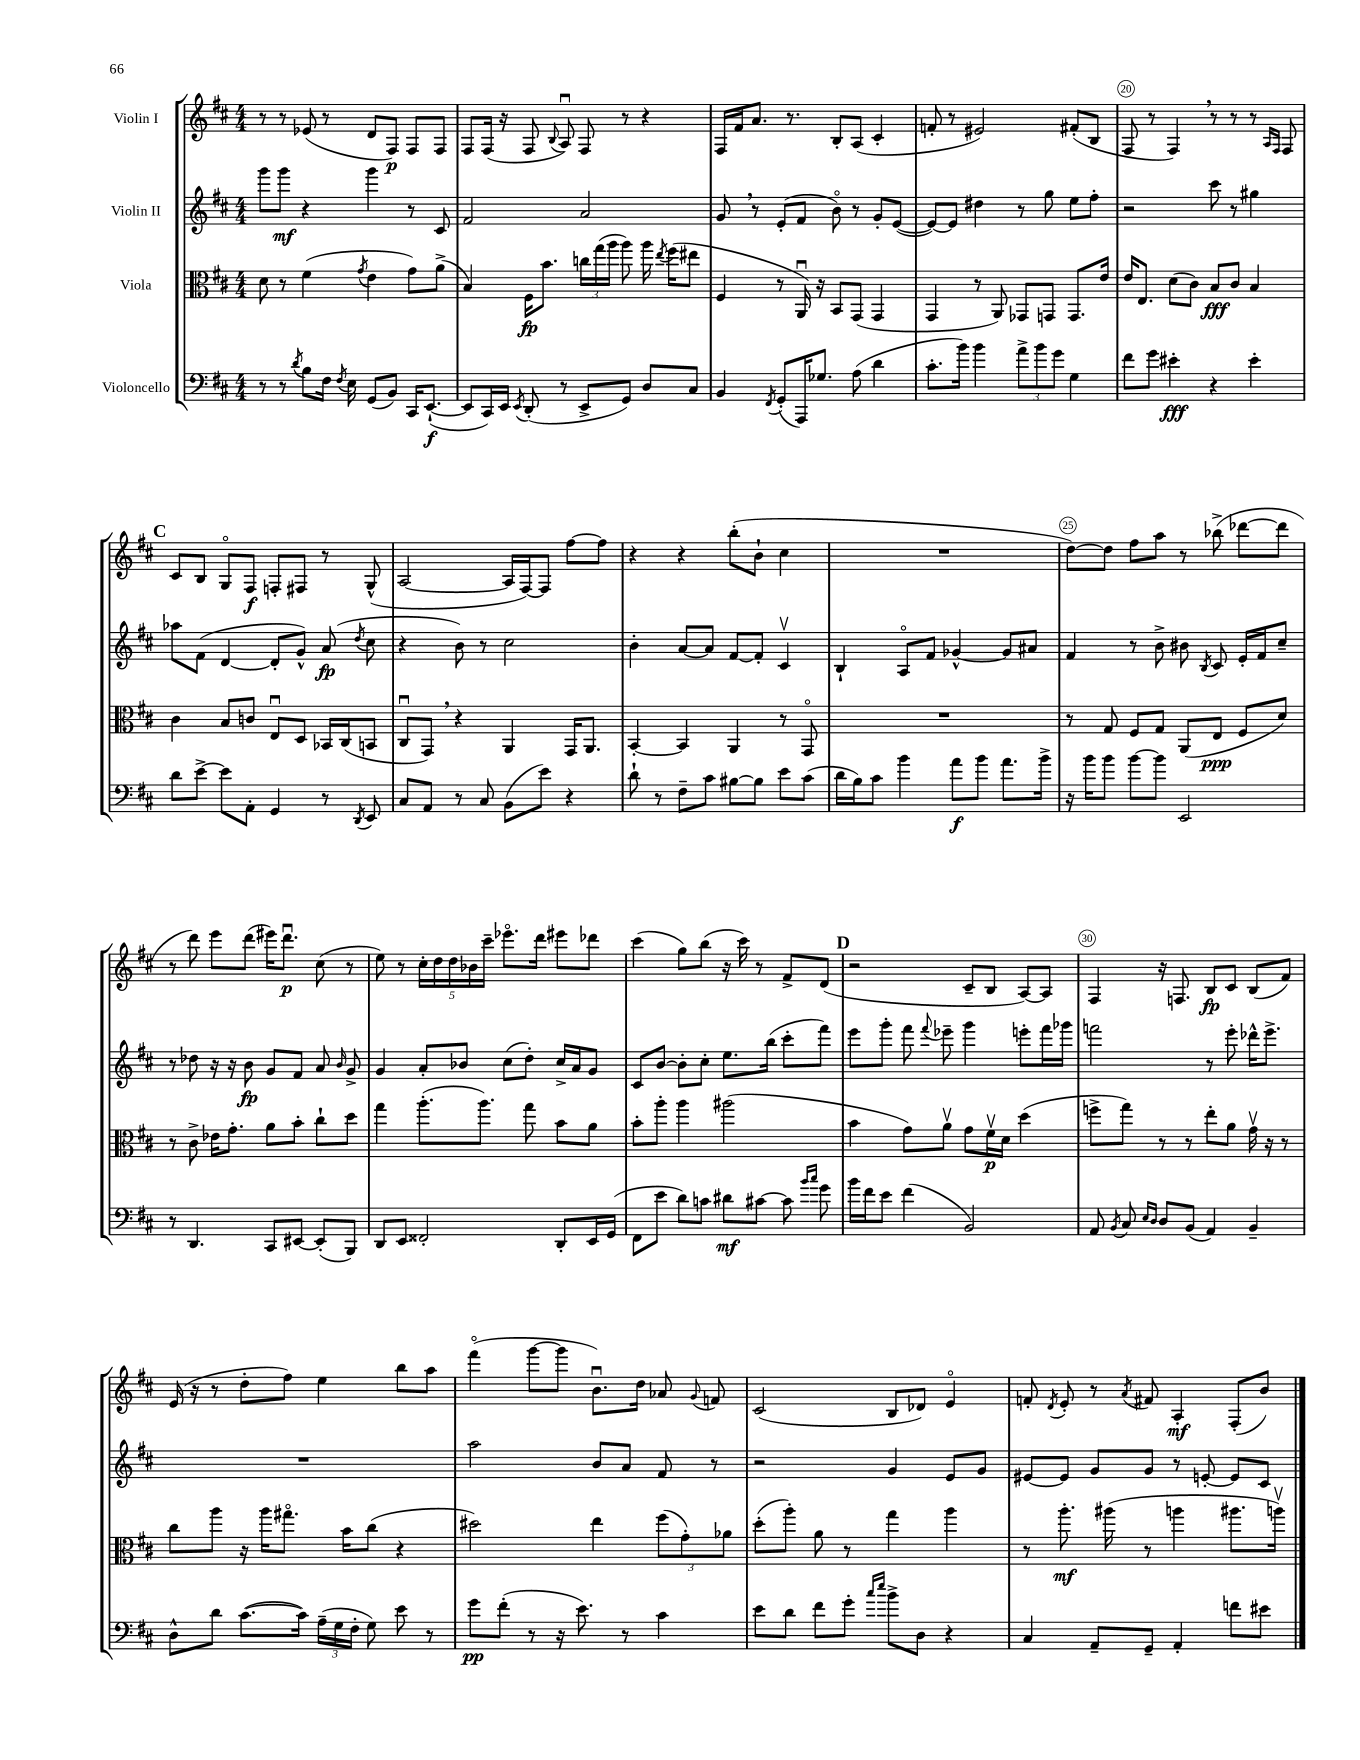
<<
\new StaffGroup <<
\new Staff = "s0" \with { instrumentName = "Violin I" } {
    \clef treble \key d \major \numericTimeSignature \time 4/4
    \autoBeamOff r8 r8 ees'8( r8 d'8[ fis8]\p) fis8[ fis8] |
    fis8[ fis16]( r16 fis8 \appoggiatura { b8 } a8\downbow) fis8 r8 r4 |
    fis16[ fis'16 a'8.] r8. b8[-. a8]( cis'4-. |
    f'8-. r8 eis'2) fis'8[-.( b8] |
    fis8 r8 fis4) \breathe r8 r8 r8 \grace { a16[ fis16] } fis8 |
    \mark \markup { \bold "C" } cis'8[ b8] g8[\flageolet fis8]\f f8[-. fis8] r8 g8-^( |
    a2~ a16[ fis16~) fis8] fis''8[~ fis''8] |
    r4 r4 b''8[-.( b'8]-! cis''4 |
    R1 |
    d''8[~) d''8] fis''8[ a''8] r8 bes''8->( des'''8[~ des'''8] |
    r8 d'''8) e'''8[ d'''8]( eis'''16[) d'''8.]\downbow\p cis''8( r8 |
    e''8) r8 \tuplet 5/4 { cis''16[-. d''16 d''16 bes'16 cis'''16]-- } ees'''8.[\flageolet d'''16] eis'''8[ des'''8] |
    cis'''4( g''8[) b''8]( r16 cis'''16) r8 fis'8[-> d'8]( |
    \mark \markup { \bold "D" } r2 cis'8[-- b8] a8[~) a8] |
    fis4 r16 f8. b8[\fp cis'8] b8[( fis'8]) |
    e'16( r16 r8 d''8[-. fis''8]) e''4 b''8[ a''8] |
    fis'''4\flageolet( g'''8[~ g'''8] b'8.[\downbow) d''16] aes'8 \appoggiatura { g'8 } f'8 |
    cis'2( b8[ des'8]) e'4\flageolet |
    f'8-. \acciaccatura { d'8 } e'8-. r8 \acciaccatura { a'8 } fis'8 a4-.\mf fis8[-.( b'8]) \bar "|." |
}
\new Staff = "s1" \with { instrumentName = "Violin II" } {
    \clef treble \key d \major \numericTimeSignature \time 4/4
    \autoBeamOff g'''8[ g'''8]\mf r4 g'''4 r8 cis'8 |
    fis'2 a'2 |
    g'8 \breathe r8 e'8[-.( fis'8] b'8\flageolet) r8 g'8[-. e'8]~( |
    e'8[~) e'8] dis''4 r8 g''8 e''8[ fis''8]-. |
    r2 cis'''8 r8 gis''4 |
    \mark \markup { \bold "C" } aes''8[ fis'8]( d'4~ d'8[-. g'8]-^) a'8\fp( \acciaccatura { d''8 } cis''8 |
    r4 b'8) r8 cis''2 |
    b'4-. a'8[~ a'8] fis'8[~ fis'8]-. cis'4\upbow |
    b4-! a8[\flageolet fis'8] ges'4~-^ ges'8[ ais'8] |
    fis'4 r8 b'8-> bis'8 \acciaccatura { b8 } cis'8 e'16[-. fis'16 cis''8]-- |
    r8 des''8 r16 r16 b'8\fp g'8[ fis'8] a'8 \grace { b'16 } g'8-> |
    g'4 a'8[-. bes'8] cis''8[( d''8]-.) cis''16[-> a'16 g'8] |
    cis'8[ b'8]~ b'8[-. cis''8]-. e''8.[ b''16]( cis'''8[-. fis'''8]) |
    \mark \markup { \bold "D" } e'''8[ g'''8]-. fis'''8 \appoggiatura { fis'''8 } ees'''8-- g'''4 e'''8[-. fis'''16 ges'''16] |
    f'''2 r8 e'''8-. des'''16[-^ e'''8.]-> |
    R1 |
    a''2 b'8[ a'8] fis'8 r8 |
    r2 g'4 e'8[ g'8] |
    eis'8[~ eis'8] g'8[ g'8] r8 e'8~-. e'8[ cis'8] \bar "|." |
}
\new Staff = "s2" \with { instrumentName = "Viola" } {
    \clef alto \key d \major \numericTimeSignature \time 4/4
    \autoBeamOff d'8 r8 fis'4( \acciaccatura { g'8 } e'4 g'8[) a'8]->( |
    b4) fis16[\fp b'8.] \tuplet 3/2 { c''16[ g''16( a''16] } a''8) a''16 \acciaccatura { e''8 } fis''16[( eis''8] |
    fis4 r8 a,16\downbow) r16 b,8[ g,8]( g,4 |
    g,4 r8 a,8) ges,8[ g,8] g,8.[ e'16] |
    e'16[ e8.] d'8[( cis'8]) b8[\fff cis'8] b4 |
    \mark \markup { \bold "C" } cis'4 b8[ c'8] e8[\downbow d8] bes,16[ cis16( b,8] |
    cis8[\downbow g,8]) \breathe r4 a,4 g,16[ a,8.] |
    b,4~-. b,4 a,4 r8 g,8\flageolet |
    R1 |
    r8 g8 fis8[ g8] a,8[( e8]\ppp fis8[ d'8]) |
    r8 cis'8-> ees'16[ g'8.]-. a'8[ b'8]-. cis''8[-! d''8] |
    g''4 a''8.[-.( a''8.]) g''8 b'8[ a'8] |
    b'8[-. a''8]-. a''4 ais''2( |
    \mark \markup { \bold "D" } b'4 g'8[) a'8]\upbow g'8[ fis'16\upbow\p d'16] d''4( |
    f''8[-> g''8]) r8 r8 e''8[-. a'8] g'16\upbow r16 r8 |
    cis''8[ a''8] r16 a''16[ gis''8.]\flageolet b'16[ cis''8]( r4 |
    dis''2) e''4 \tuplet 3/2 { fis''8[( g'8-.) aes'8] } |
    d''8[-.( a''8]-.) a'8 r8 g''4 a''4 |
    r8 a''8.-.\mf ais''16( r8 a''4 ais''8.[ a''16]\upbow) \bar "|." |
}
\new Staff = "s3" \with { instrumentName = "Violoncello" } {
    \clef bass \key d \major \numericTimeSignature \time 4/4
    \autoBeamOff r8 r8 \acciaccatura { d'8 } b8[ fis16] \acciaccatura { fis8 } e16 g,8[( b,8]) cis,16[ e,8.]~-!\f( |
    e,8[ cis,16) e,16] \acciaccatura { e,8 } d,8-.( r8 e,8[-> g,8]) d8[ cis8] |
    b,4 \acciaccatura { fis,8 } g,8[-.( a,,16) ges8.] a8( d'4 |
    cis'8.[-. b'16]) b'4 \tuplet 3/2 { a'8[-> b'8 g'8] } g4 |
    fis'8[ g'8] eis'4-.\fff r4 eis'4-. |
    \mark \markup { \bold "C" } d'8[ e'8]~-> e'8[ a,8]-. g,4 r8 \acciaccatura { d,8 } e,8 |
    cis8[ a,8] r8 cis8 b,8[( e'8]) r4 |
    d'8-! r8 fis8[-- cis'8] bis8[~ bis8] e'8[ cis'8]( |
    d'16[ b16) cis'8] b'4 a'8[\f b'8] a'8.[ b'16]-> |
    r16 b'16[ b'8] b'8[~ b'8] e,2 |
    r8 d,4. cis,8[ eis,8]~ eis,8[-.( b,,8]) |
    d,8[ e,8] fisis,2-. d,8[-. e,16 g,16]( |
    fis,8[ e'8] d'8[) c'8] dis'8[\mf cis'8]~ cis'8 \grace { b'16[ cis''16] } g'8 |
    \mark \markup { \bold "D" } b'16[ fis'16 e'8] fis'4( b,2) |
    a,8 \acciaccatura { b,8 } cis8 \grace { e16[ d16] } d8[ b,8]( a,4) b,4-- |
    d8[-^ d'8] cis'8.[~( cis'16]) \tuplet 3/2 { a16[--( g16 fis16]-. } g8) e'8 r8 |
    g'8[\pp fis'8]-.( r8 r16 e'8.) r8 cis'4 |
    e'8[ d'8] fis'8[ g'8]-. \grace { cis''16[ e''16] } b'8[-> d8] r4 |
    cis4 a,8[-- g,8]-- a,4-. f'8[ eis'8] \bar "|." |
}
>>
>>
\layout { \context { \Score currentBarNumber = #16 \override BarNumber.break-visibility = ##(#f #t #t) barNumberVisibility = #(every-nth-bar-number-visible 5) \override BarNumber.stencil = #(make-stencil-circler 0.1 0.3 ly:text-interface::print) } }
